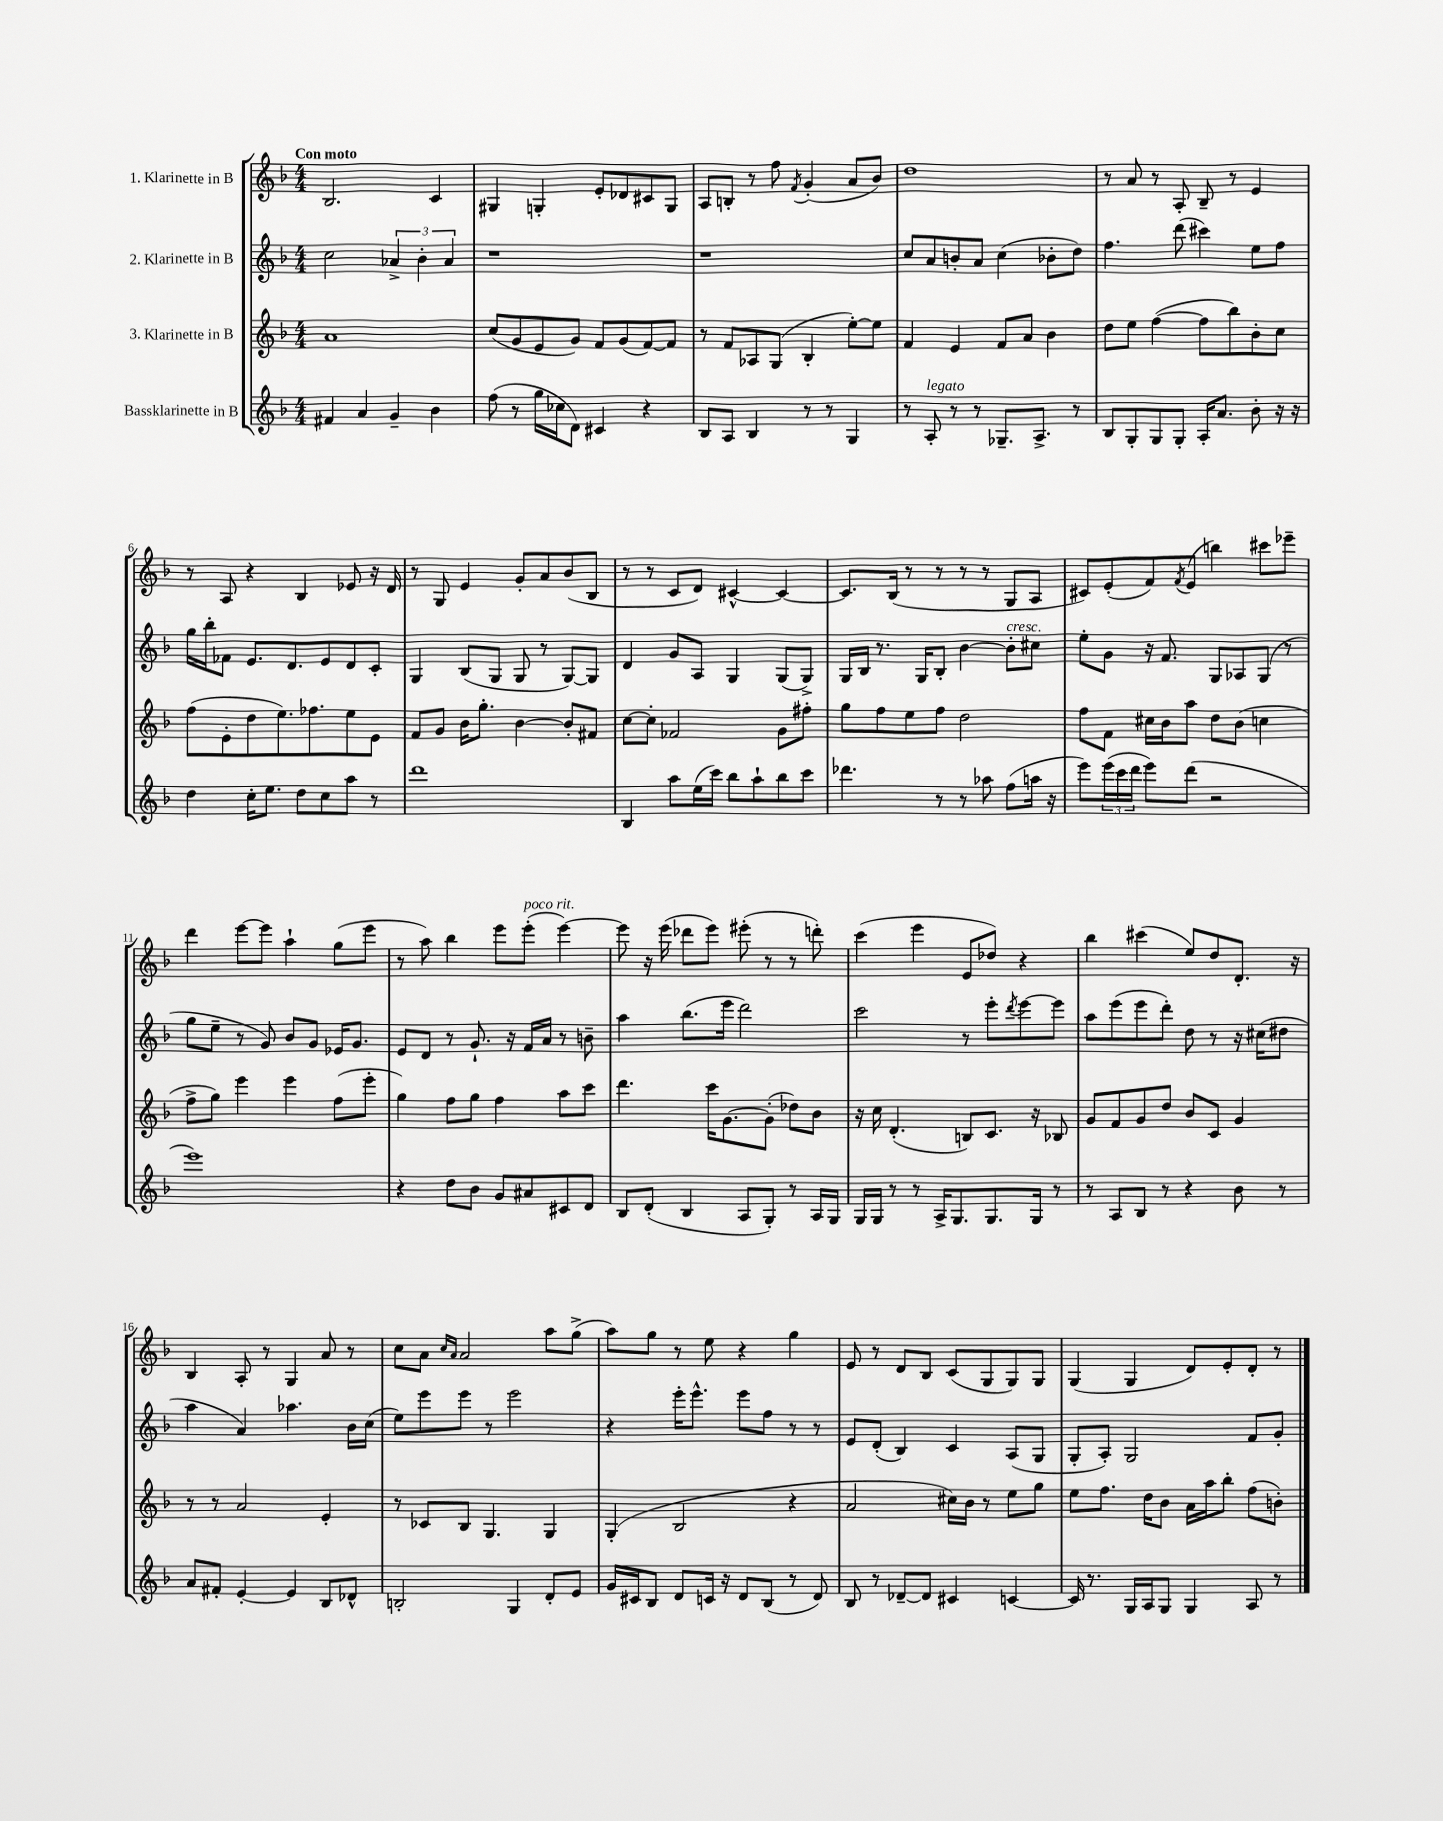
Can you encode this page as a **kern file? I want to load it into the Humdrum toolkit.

**kern	**kern	**kern	**kern
*staff4	*staff3	*staff2	*staff1
*clefG2	*clefG2	*clefG2	*clefG2
*k[b-]	*k[b-]	*k[b-]	*k[b-]
*M4/4	*M4/4	*M4/4	*M4/4
4f#	1a	2cc	2.B-
4a	.	.	.
4g~	.	6a-^	.
.	.	6b-'	.
4b-	.	.	4c
.	.	6a-	.
=	=	=	=
(8ff	(8cc	1r	4G#
8r	8g	.	.
16gg	8e	.	4G'
16cc-	.	.	.
8d)	8g)	.	.
4c#	8f	.	8e'
.	(8g	.	8d-
4r	[8f)	.	8c#
.	8f]	.	8G
=	=	=	=
8B-	8r	1r	8A
8A	8f	.	8B'
4B-	8A-	.	8r
.	(8G	.	8ff
.	.	.	8qf
8r	4B-'	.	(4g'
8r	.	.	.
4G	[8ee')	.	8a
.	8ee]	.	8b-)
=	=	=	=
8r	4f	8cc	1dd
8A'	.	8a	.
8r	4e	8b'	.
8r	.	8a	.
8.G-~	8f	(4cc	.
.	8a	.	.
8.A^	.	.	.
.	4b-	8b-'	.
8r	.	8dd)	.
=	=	=	=
8B-	8dd	4.ff	8r
8G'	8ee	.	8a
8G	([4ff	.	8r
8G'	.	(8ddd	8A'
16A'	8ff]	4ccc#)	8B-~
8.a	.	.	.
.	8bb-)	.	8r
8b-'	8b-'	8ee	4e
16r	8cc	8ff	.
16r	.	.	.
=	=	=	=
4dd	(8ff	16gg	8r
.	.	16bb-'	.
.	8e'	8f-	8A
16cc'	8dd	8.e	4r
8.ee	.	.	.
.	8.ee)	.	.
.	.	8.d	.
8dd	.	.	4B-
.	8.ff-	.	.
8cc	.	8e	.
8aa	8ee	8d	8e-
8r	8e	8c'	16r
.	.	.	16d
=	=	=	=
1ddd	8f	4G	8r
.	8g	.	8G
.	16b-	(8B-	4e
.	8.gg'	.	.
.	.	8G	.
.	[4b-	8G	8g'
.	.	8r	8a
.	8b-']	[8G)	(8b-
.	8f#	8G]	8B-
=	=	=	=
4B-	[8cc	4d	8r
.	8cc']	.	8r
8aa	2f-	8g	8c
(16ee	.	8A	8d)
16ccc)	.	.	.
8bb-	.	4G	[4c#^^
8aa`	.	.	.
8bb-	8g	(8G	4c#_
8ccc	8ff#'	8G^)	.
=	=	=	=
4.ddd-	8gg	16G	8.c#]
.	.	16B-	.
.	8ff	8.r	.
.	.	.	(16B-
.	8ee	.	8r
.	.	16G	.
8r	8ff	8B-'	8r
8r	2dd	[4b-	8r
8aa-	.	.	8r
(8ff	.	8b-']	8G
16aa	.	8cc#	8A
16r	.	.	.
=	=	=	=
8eee)	8ff	8ee'	8c#)
(24eee	8f	8g	(8e'
24ccc	.	.	.
24ddd	.	.	.
8eee)	16cc#	16r	8f)
.	16b-	8.f	.
.	.	.	8qf
(8ddd	8aa	.	(8e
2r	8dd	8G	4bb)
.	(8b-	8A-	.
.	4cc	(8G	8ccc#
.	.	8r	8eee-~
=	=	=	=
1eee)	8ff^	8gg	4ddd
.	8gg)	8ee~	.
.	4eee	8r	[8eee
.	.	8g)	8eee]
.	4eee	8b-	4aa`
.	.	8g	.
.	(8ff	16e-	(8gg
.	.	8.g	.
.	8eee'	.	8eee
=	=	=	=
4r	4gg)	8e	8r
.	.	8d	8aa)
8dd	8ff	8r	4bb-
8b-	8gg	8.g`	.
8g	4ff	.	8eee
.	.	16r	.
8a#	.	16f	(8eee'
.	.	16a	.
8c#	8aa	8r	[4eee)
8d	8ccc	8b~	.
=	=	=	=
8B-	4.ddd	4aa	8eee]
(8d'	.	.	16r
.	.	.	(16eee
4B-	.	(8.bb-	8ddd-
.	16ccc	.	8eee)
.	[8.g	16eee	.
8A	.	2ddd)	(8eee#'
8G')	(8g']	.	8r
8r	8dd-)	.	8r
16A	8b-	.	8ddd')
16G	.	.	.
=	=	=	=
16G	16r	2ccc	(4ccc
16G	16cc	.	.
8r	(4.d'	.	.
8r	.	.	4eee
16A^	.	.	.
8.G	.	.	.
.	8B)	8r	8e
8.G	8.c	8eee'	8dd-)
.	.	8qddd	.
.	.	[8eee	4r
16G	16r	.	.
8r	8B-	8eee]	.
=	=	=	=
8r	8g	8aa	4bb-
8A	8f	(8eee	.
8B-	8g	8eee	(4ccc#
8r	8dd	8ddd')	.
4r	8b-	8dd	8ee)
.	8c	8r	8dd
8b-	4g	16r	8.d'
.	.	(16cc#	.
8r	.	8dd#	.
.	.	.	16r
=	=	=	=
8a	8r	4aa	4B-
8f#'	8r	.	.
[4e'	2a	4a)	8A'
.	.	.	8r
4e]	.	4.aa-	4G
8B-	4e'	.	8a
8d-^^	.	16b-	8r
.	.	(16cc	.
=	=	=	=
2B'	8r	8ee)	8cc
.	8c-	8eee	8a
.	.	.	16qqcc
.	.	.	16qqa
.	8B-	8eee	2a
.	4.G	8r	.
4G	.	2eee	.
8d'	4G	.	8aa
8e	.	.	(8gg^
=	=	=	=
16g	(4G'	4r	8aa)
16c#	.	.	.
8B-	.	.	8gg
8d	2B-	16eee'	8r
.	.	8.eee^^	.
16c	.	.	8ee
16r	.	.	.
8d	.	8eee	4r
(8B-	.	8ff	.
8r	4r	8r	4gg
8d)	.	8r	.
=	=	=	=
8B-	2a	8e	8e
8r	.	(8d'	8r
[8d-~	.	4B-)	8d
8d-]	.	.	8B-
4c#	16cc#)	4c	(8c
.	16b-	.	.
.	8r	.	8G
[4c	8ee	(8A	8G)
.	8gg	8G	8G
=	=	=	=
16c]	8ee	8G'	(4G
8.r	.	.	.
.	8.ff	8A')	.
16G	.	2G	4G
16A	16dd	.	.
8G	8b-	.	.
4G	16a	.	8d)
.	16aa	.	.
.	8bb-'	.	8e'
8A	(8ff	8f	8d'
8r	8b')	8g'	8r
==	==	==	==
*-	*-	*-	*-
